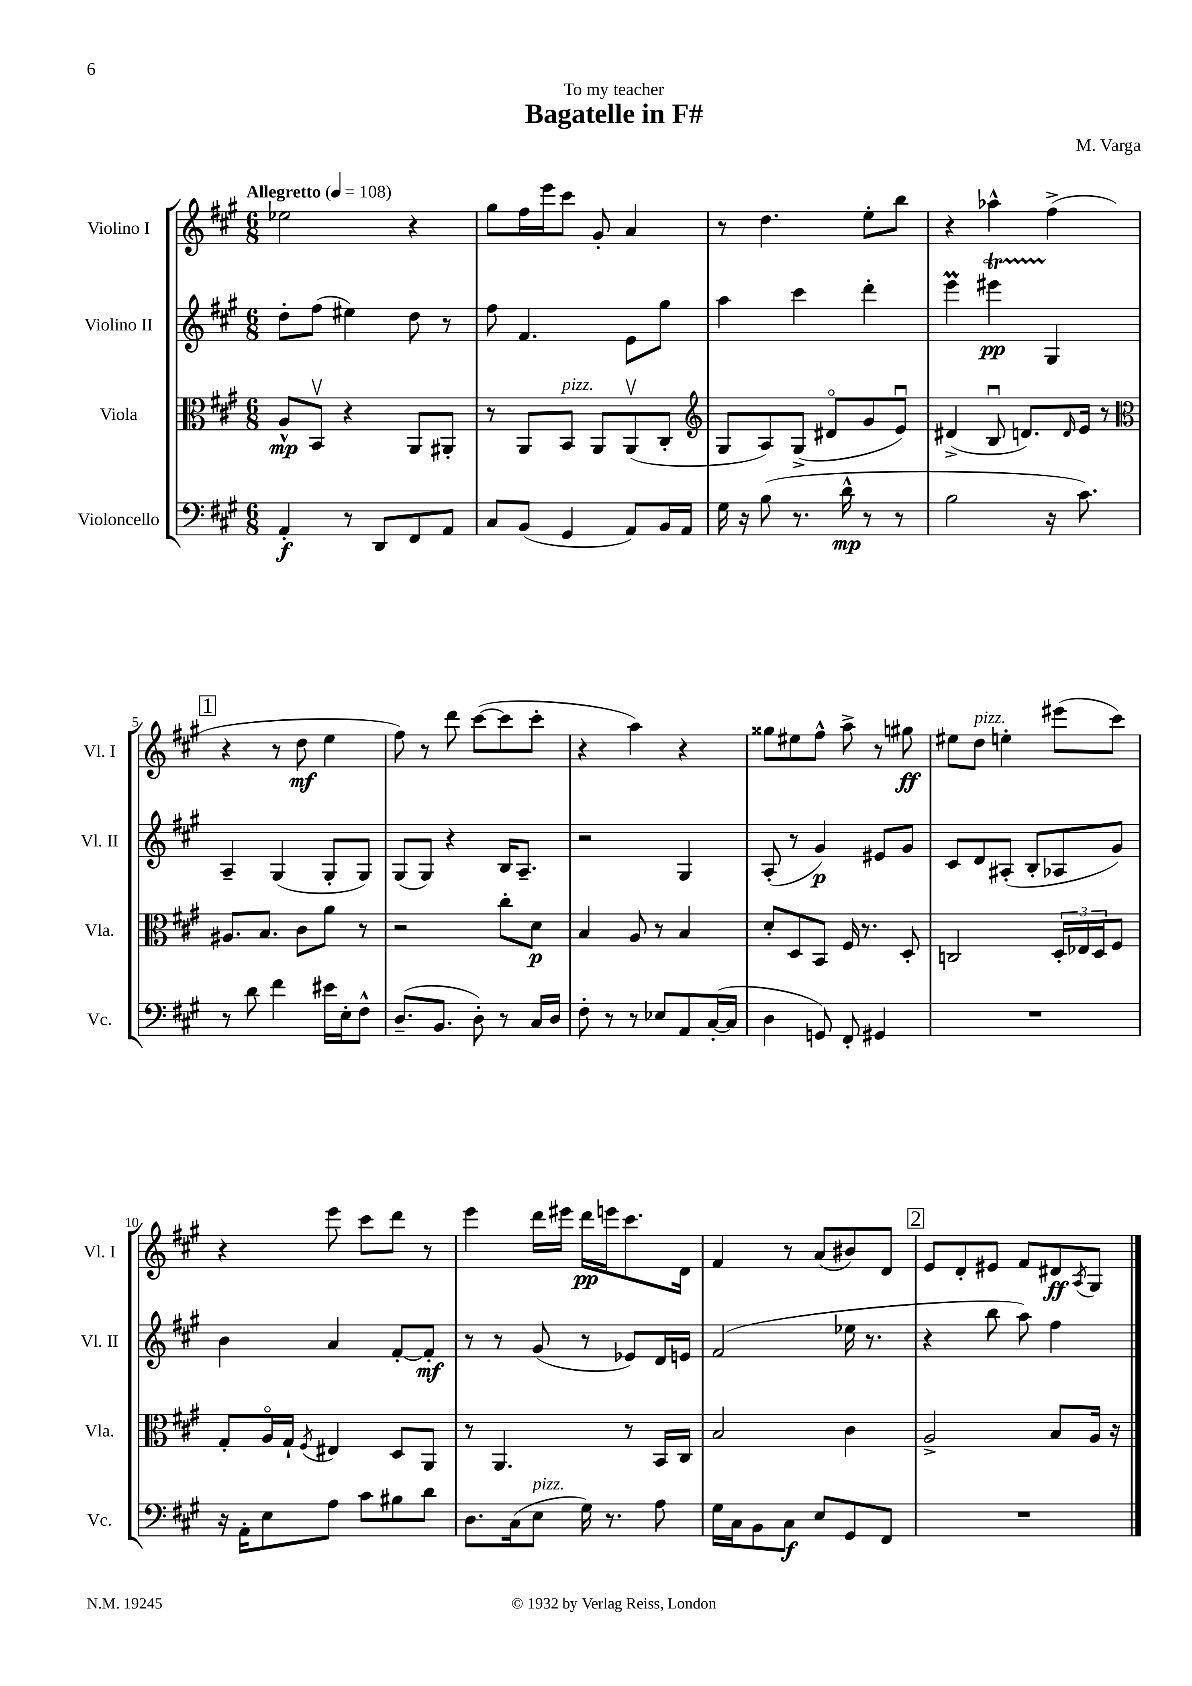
\header { title = "Bagatelle in F#" composer = "M. Varga" dedication = "To my teacher" }
<<
\new StaffGroup <<
\new Staff = "s0" \with { instrumentName = "Violino I" shortInstrumentName = "Vl. I" } {
    \clef treble \key a \major \numericTimeSignature \time 6/8 \tempo "Allegretto" 4 = 108
    ees''2 r4 |
    gis''8 fis''16 e'''16 cis'''8 gis'8-. a'4 |
    r8 d''4. e''8-. b''8 |
    r4 aes''4-^ fis''4->( |
    \mark \markup { \box "1" } r4 r8 d''8\mf e''4 |
    fis''8) r8 d'''8 cis'''8~( cis'''8 cis'''8-. |
    r4 a''4) r4 |
    gisis''8 eis''8 fis''8-^ a''8-> r8 gis''8\ff |
    eis''8 d''8^\markup { \italic "pizz." } e''4-. eis'''8( cis'''8) |
    r4 e'''8 cis'''8 d'''8 r8 |
    e'''4 d'''16 eis'''16 d'''16\pp e'''16 cis'''8. d'16 |
    fis'4 r8 a'8( bis'8) d'8 |
    \mark \markup { \box "2" } e'8 d'8-. eis'8 fis'8 dis'8\ff \acciaccatura { a8 } gis8 \bar "|." |
}
\new Staff = "s1" \with { instrumentName = "Violino II" shortInstrumentName = "Vl. II" } {
    \clef treble \key a \major \numericTimeSignature \time 6/8
    d''8-. fis''8( eis''4) d''8 r8 |
    fis''8 fis'4. e'8 gis''8 |
    a''4 cis'''4 d'''4-. |
    e'''4\prall eis'''4\startTrillSpan\pp gis4\stopTrillSpan |
    \mark \markup { \box "1" } a4-- gis4( gis8-. gis8) |
    gis8( gis8) r4 b16 a8.-- |
    r2 gis4 |
    a8-.( r8 gis'4\p) eis'8 gis'8 |
    cis'8 d'8 ais8-.( b8-. aes8 gis'8) |
    b'4 a'4 fis'8~-. fis'8-.\mf |
    r8 r8 gis'8( r8 ees'8) d'16 e'16 |
    fis'2( ees''16 r8. |
    \mark \markup { \box "2" } r4 b''8 a''8) fis''4 \bar "|." |
}
\new Staff = "s2" \with { instrumentName = "Viola" shortInstrumentName = "Vla." } {
    \clef alto \key a \major \numericTimeSignature \time 6/8
    a8-^\mp b,8\upbow r4 a,8 ais,8-. |
    r8 a,8 b,8^\markup { \italic "pizz." } a,8 a,8\upbow( cis8-. |
    \clef treble gis8 a8) gis8->( dis'8\flageolet gis'8 e'8\downbow) |
    dis'4->( b8\downbow d'8.) \grace { d'16 } e'16 r8 |
    \mark \markup { \box "1" } \clef alto ais8. b8. cis'8 a'8 r8 |
    r2 cis''8-. d'8\p |
    b4 a8 r8 b4 |
    d'8-. d8 b,8 fis16 r8. d8-. |
    c2 \tuplet 3/2 { d16-. ees16 d16 } fis8 |
    gis8-. a16\flageolet gis16-! \acciaccatura { fis8 } eis4 d8 a,8 |
    r8 a,4. r8 b,16 cis16 |
    b2 cis'4 |
    \mark \markup { \box "2" } a2-> b8 a16 r16 \bar "|." |
}
\new Staff = "s3" \with { instrumentName = "Violoncello" shortInstrumentName = "Vc." } {
    \clef bass \key a \major \numericTimeSignature \time 6/8
    a,4-.\f r8 d,8 fis,8 a,8 |
    cis8 b,8( gis,4 a,8) b,16 a,16 |
    gis16 r16 b8( r8. d'16-^\mp r8 r8 |
    b2 r16 cis'8.) |
    \mark \markup { \box "1" } r8 d'8 fis'4 eis'16 e16-. fis8-^ |
    d8.--( b,8. d8-.) r8 cis16 d16 |
    fis8-. r8 r8 ees8 a,8 cis16~-.( cis16 |
    d4 g,8) fis,8-. gis,4 |
    R2. |
    r16 a,16-. e8 a8 cis'8 bis8 d'8 |
    d8. cis16( e8^\markup { \italic "pizz." } gis16) r8. a8 |
    gis16 cis16 b,8 cis8\f e8 gis,8 fis,8 |
    \mark \markup { \box "2" } R2. \bar "|." |
}
>>
>>
